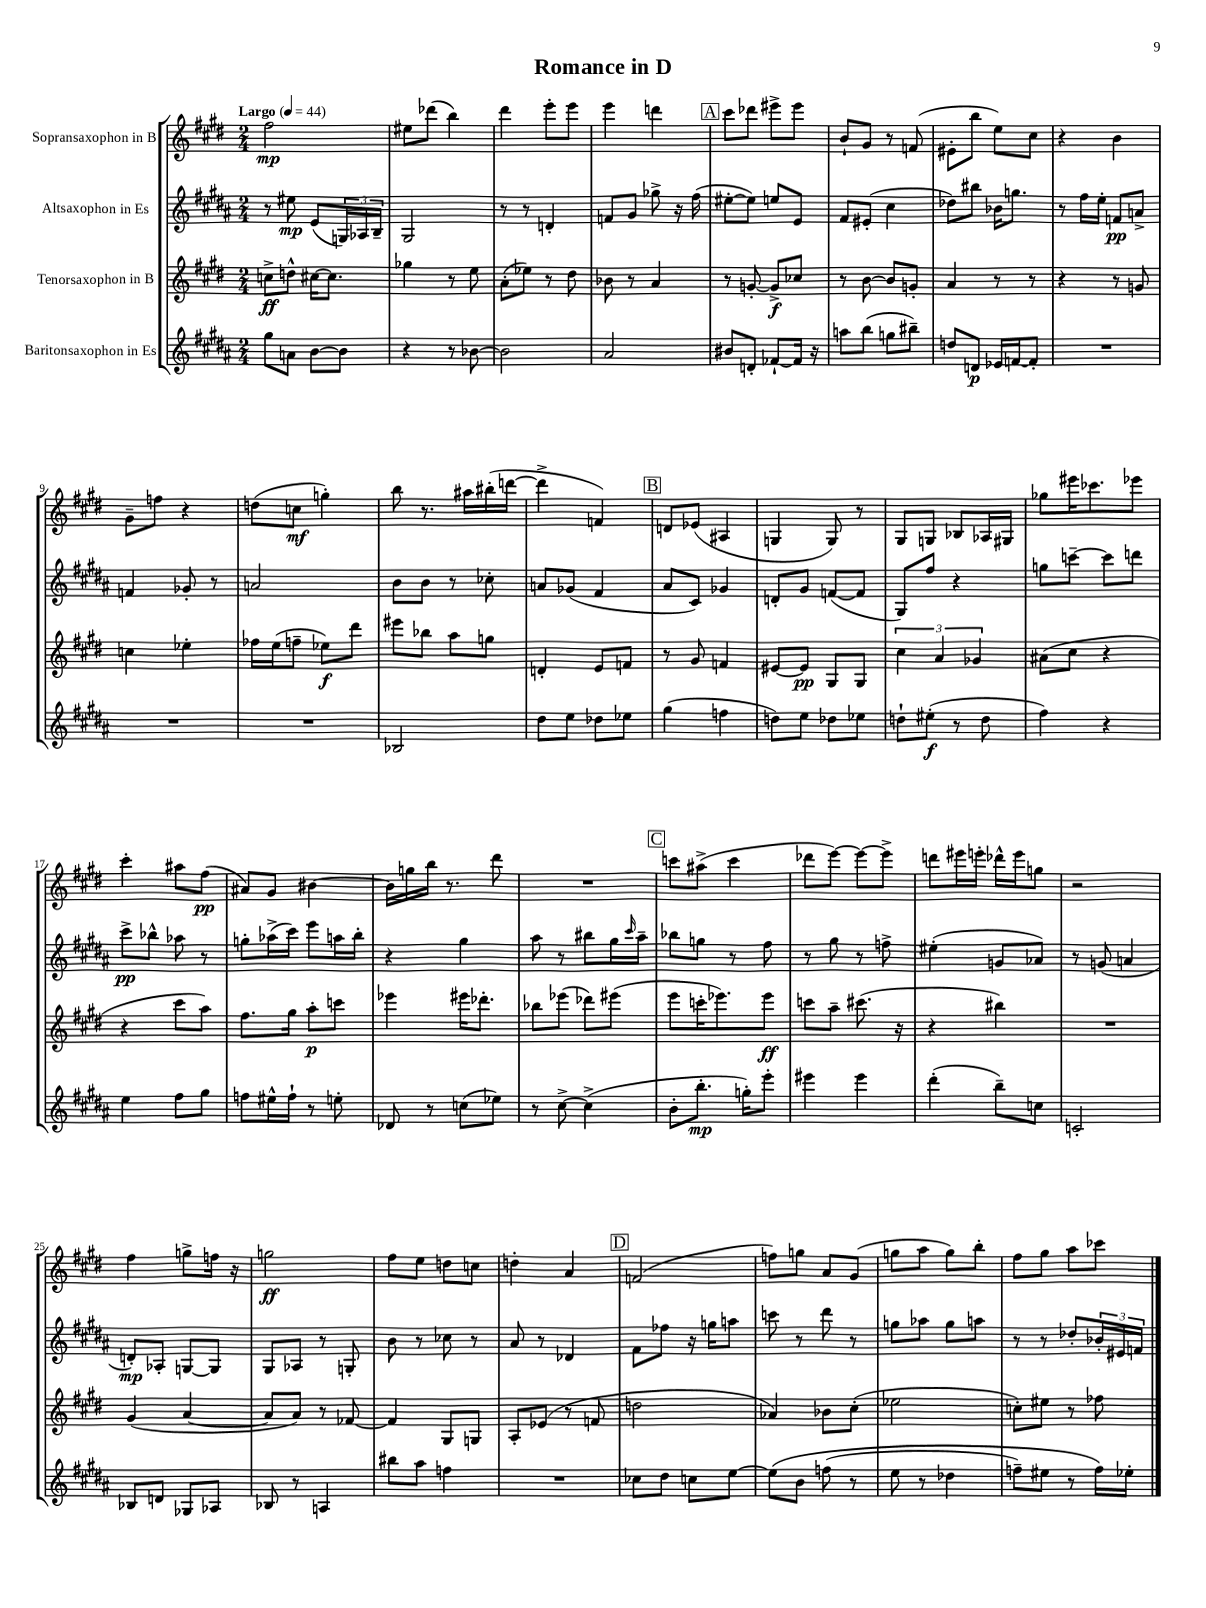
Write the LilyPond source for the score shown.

\header { title = "Romance in D" }
<<
\new StaffGroup <<
\new Staff = "s0" \with { instrumentName = "Sopransaxophon in B" } {
    \clef treble \key e \major \numericTimeSignature \time 2/4 \tempo "Largo" 4 = 44
    fis''2\mp |
    eis''8 des'''8( b''4) |
    dis'''4 e'''8-. e'''8 |
    e'''4 d'''4 |
    \mark \markup { \box "A" } cis'''8 des'''8 eis'''8-> eis'''8 |
    b'8-! gis'8 r8 f'8( |
    eis'8-. b''8 e''8) cis''8 |
    r4 b'4 |
    gis'8-- f''8 r4 |
    d''8( c''8\mf g''4-.) |
    b''8 r8. ais''16 bis''16-.( d'''16~ |
    d'''4-> f'4) |
    \mark \markup { \box "B" } d'8 ees'8( ais4 |
    g4 g8) r8 |
    gis8 g8 bes8 aes16 gis16 |
    ges''8 eis'''16 ces'''8. ees'''8 |
    cis'''4-. ais''8 fis''8\pp( |
    ais'8) gis'8 bis'4~ |
    bis'16 g''16 b''16 r8. dis'''8 |
    R2 |
    \mark \markup { \box "C" } c'''8 ais''8->( c'''4 |
    des'''8 e'''8~) e'''8~ e'''8-> |
    d'''8 eis'''16 e'''16-. des'''16-^ e'''16 g''8 |
    r2 |
    fis''4 g''8-> f''16 r16 |
    g''2\ff |
    fis''8 e''8 d''8 c''8 |
    d''4-. a'4 |
    \mark \markup { \box "D" } f'2( |
    f''8) g''8 a'8 gis'8( |
    g''8 a''8 g''8) b''8-. |
    fis''8 gis''8 a''8 ces'''8 \bar "|." |
}
\new Staff = "s1" \with { instrumentName = "Altsaxophon in Es" } {
    \clef treble \key b \major \numericTimeSignature \time 2/4
    r8 eis''8\mp e'8( \tuplet 3/2 { g16) aes16 b16-- } |
    gis2 |
    r8 r8 d'4-. |
    f'8 gis'8 ges''8-> r16 fis''16( |
    \mark \markup { \box "A" } eis''8~-. eis''8) e''8 e'8 |
    fis'8 eis'8-.( cis''4 |
    des''8) bis''8 bes'16 g''8. |
    r8 fis''16 e''16-. f'8\pp a'8-> |
    f'4 ges'8-. r8 |
    a'2 |
    b'8 b'8 r8 ces''8-. |
    a'8 ges'8( fis'4 |
    \mark \markup { \box "B" } ais'8 cis'8) ges'4 |
    d'8-. gis'8 f'8~( f'8 |
    gis8) fis''8 r4 |
    g''8 c'''8~-- c'''8 d'''8 |
    cis'''8->\pp bes''8-^ aes''8 r8 |
    g''8-. aes''16->( cis'''16) e'''8 a''16 b''16-. |
    r4 gis''4 |
    ais''8 r8 bis''8 gis''16 \grace { cis'''16 } ais''16-- |
    \mark \markup { \box "C" } bes''8 g''8 r8 fis''8 |
    r8 gis''8 r8 f''8-> |
    eis''4-.( g'8 aes'8) |
    r8 g'8( a'4 |
    d'8-.\mp) aes8-. g8~ g8 |
    gis8 aes8 r8 g8-. |
    b'8 r8 ces''8 r8 |
    ais'8 r8 des'4 |
    \mark \markup { \box "D" } fis'8 fes''8 r16 g''16 a''8 |
    c'''8 r8 dis'''8 r8 |
    g''8 aes''8 g''8 a''8 |
    r8 r8 des''8-. \tuplet 3/2 { bes'16-. eis'16 f'16 } \bar "|." |
}
\new Staff = "s2" \with { instrumentName = "Tenorsaxophon in B" } {
    \clef treble \key e \major \numericTimeSignature \time 2/4
    c''8->\ff d''8-^ cis''16~ cis''8. |
    ges''4 r8 e''8 |
    a'8-.( ees''8) r8 dis''8 |
    bes'8 r8 a'4 |
    \mark \markup { \box "A" } r8 g'8~-. g'8->\f ces''8 |
    r8 b'8~ b'8 g'8-. |
    a'4 r8 r8 |
    r4 r8 g'8 |
    c''4 ees''4-. |
    fes''16 e''16( f''8-- ees''8\f) dis'''8 |
    eis'''8 bes''8 a''8 g''8 |
    d'4-. e'8 f'8 |
    \mark \markup { \box "B" } r8 gis'8 f'4 |
    eis'8~ eis'8\pp gis8 gis8 |
    \tuplet 3/2 { cis''4 a'4 ges'4 } |
    ais'8( cis''8 r4 |
    r4 cis'''8 a''8) |
    fis''8. gis''16 a''8-.\p c'''8 |
    ees'''4 eis'''16 des'''8.-. |
    bes''8 ees'''8( des'''8) eis'''8( |
    \mark \markup { \box "C" } e'''8 c'''16-. ees'''8.) ees'''8\ff |
    c'''8 a''8-- cis'''8.( r16 |
    r4 bis''4) |
    R2 |
    gis'4( a'4~ |
    a'8 a'8) r8 fes'8~ |
    fes'4 gis8 g8 |
    a8-. ees'8( r8 f'8 |
    \mark \markup { \box "D" } d''2 |
    aes'4) bes'8 cis''8-.( |
    ees''2 |
    c''8-.) eis''8 r8 fes''8 \bar "|." |
}
\new Staff = "s3" \with { instrumentName = "Baritonsaxophon in Es" } {
    \clef treble \key b \major \numericTimeSignature \time 2/4
    gis''8 a'8 b'8~ b'8 |
    r4 r8 bes'8~ |
    bes'2 |
    ais'2 |
    \mark \markup { \box "A" } bis'8 d'8-. fes'8~-! fes'16 r16 |
    a''8 b''8( g''8 bis''8--) |
    d''8 d'8\p ees'16 f'16~ f'8-. |
    R2 |
    R2 |
    R2 |
    bes2 |
    dis''8 e''8 des''8 ees''8 |
    \mark \markup { \box "B" } gis''4( f''4 |
    d''8) e''8 des''8 ees''8 |
    d''8-! eis''8-.\f( r8 d''8 |
    fis''4) r4 |
    e''4 fis''8 gis''8 |
    f''8 eis''16-^ f''16-! r8 e''8-. |
    des'8 r8 c''8( ees''8) |
    r8 cis''8~-> cis''4->( |
    \mark \markup { \box "C" } b'8-. b''8.-.\mp g''16-.) e'''8-. |
    eis'''4 eis'''4 |
    dis'''4-.( b''8--) c''8 |
    c'2-. |
    bes8 d'8 ges8 aes8 |
    bes8 r8 a4 |
    bis''8 ais''8 f''4 |
    R2 |
    \mark \markup { \box "D" } ces''8 dis''8 c''8 e''8~ |
    e''8\( b'8 f''8( r8 |
    e''8 r8 des''4 |
    f''8--) eis''8 r8 f''16\) ees''16-. \bar "|." |
}
>>
>>
